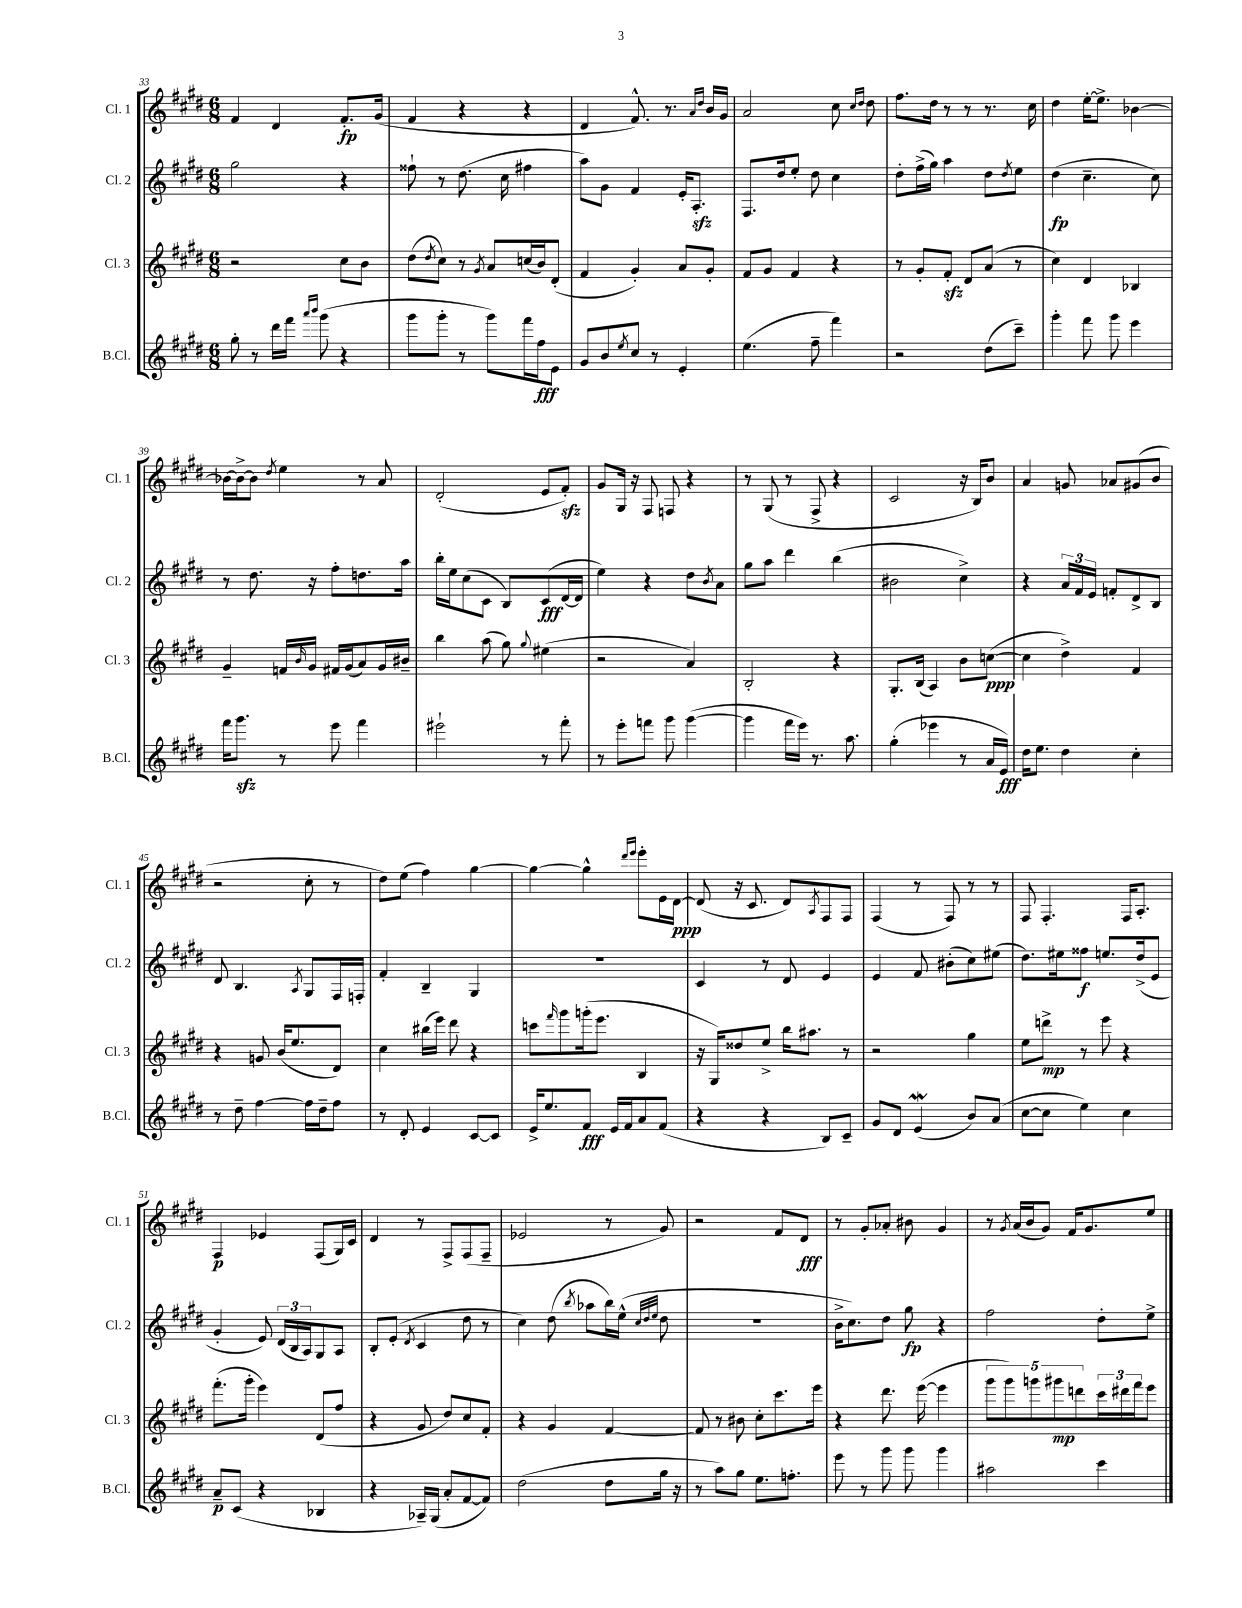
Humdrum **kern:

**kern	**kern	**kern	**kern
*staff4	*staff3	*staff2	*staff1
*clefG2	*clefG2	*clefG2	*clefG2
*k[f#c#g#d#]	*k[f#c#g#d#]	*k[f#c#g#d#]	*k[f#c#g#d#]
*M6/8	*M6/8	*M6/8	*M6/8
8gg#'	2r	2gg#	4f#
8r	.	.	.
16ddd#	.	.	4d#
16fff#	.	.	.
16qqaaa	.	.	.
16qqbbb	.	.	.
(8ggg#	.	.	.
4r	8cc#	4r	8.f#'
.	8b	.	.
.	.	.	(16g#
=	=	=	=
8ggg#	(8dd#	8ff##`	4f#
.	8qdd#	.	.
8ggg#'	8cc#)	8r	.
8r	8r	(8.dd#	4r
.	8qg#	.	.
8ggg#)	8a	.	.
.	.	16cc#	.
16fff#	(16cc	4ff#	4r
16ff#	16b)	.	.
8e	(8d#'	.	.
=	=	=	=
8g#	4f#	8aa)	4d#
8b	.	8g#	.
8qee	.	.	.
8cc#	4g#')	4f#	8.f#^^)
8r	.	.	.
.	.	.	8.r
4e'	8a	16e'	.
.	.	8.A'	.
.	.	.	16qqa
.	.	.	16qqdd#
.	8g#'	.	16b
.	.	.	16g#
=	=	=	=
(4.ee	8f#	8.F#	2a
.	8g#	.	.
.	.	16dd#	.
.	4f#	8ee'	.
8ff#~	.	8dd#	.
4fff#)	4r	4cc#	8cc#
.	.	.	16qqcc#
.	.	.	16qqdd#
.	.	.	8dd#
=	=	=	=
2r	8r	8dd#'	8.ff#
.	8g#'	(16ff#^	.
.	.	16gg#)	16dd#
.	8f#'	4aa	8r
.	8d#	.	8r
(8dd#	(8a	8dd#	8.r
.	.	8qdd#	.
8ccc#~)	8r	8ee	.
.	.	.	16cc#
=	=	=	=
4ggg#'	4cc#)	(4dd#	4dd#
8fff#	4d#	4.cc#~	[16ee'
.	.	.	8.ee^]
8ggg#	.	.	.
4eee	4B-	.	[4b-
.	.	8cc#)	.
=	=	=	=
16fff#	4g#~	8r	16b-_
8.ggg#	.	.	16b-^_
.	.	8.dd#	8b-]
.	.	.	8qdd#
8r	16f	.	4ee
.	16qqb	.	.
.	16g#	16r	.
8eee	16f#	8ff#'	.
.	(16g#	.	.
4fff#	8a)	8.dd	8r
.	16g#	.	8a
.	16b#~	16aa	.
=	=	=	=
2eee#`	4bb	16bb'	(2d#'
.	.	16ee	.
.	.	(8cc#	.
.	(8aa	8c#	.
.	8gg#)	8B)	.
.	8qqgg#	.	.
8r	(4ee#	(8c#	8e
8fff#'	.	[16d#	8f#')
.	.	16d#]	.
=	=	=	=
8r	2r	4ee)	8g#
8eee'	.	.	16G#
.	.	.	16r
8fff	.	4r	8F#
8ggg#	.	.	8F
([4ggg#	4a)	8dd#	4r
.	.	8qb	.
.	.	8a	.
=	=	=	=
4ggg#]	2B'	8gg#	8r
.	.	8aa	(8G#
16fff#	.	4ddd#	8r
16eee)	.	.	.
8.r	.	.	8F#^
.	4r	(4bb	4r
8.aa	.	.	.
=	=	=	=
(4gg#'	8.G#'	2b#	2c#
.	(16B	.	.
4eee-	4A)	.	.
8r	8b	4cc#^)	16r
.	.	.	16B)
16a	([8cc	.	8b
16e)	.	.	.
=	=	=	=
16dd#	4cc]	4r	4a
8.ee	.	.	.
4dd#	4dd#^)	24a	8g
.	.	24f#	.
.	.	24e	.
.	.	8f'	8a-
4cc#'	4f#	8d#^	(8g#
.	.	8B	8b
=	=	=	=
8r	4r	8d#	2r
8dd#~	.	4.B	.
[4ff#	8g	.	.
.	(16b	.	.
.	8.ee	.	.
.	.	8qA	.
16ff#]	.	8G#	8cc#'
16dd#~	.	.	.
8ff#	8d#)	16F#	8r
.	.	16F'	.
=	=	=	=
8r	4cc#	4f#'	8dd#)
8d#'	.	.	(8ee
4e	(16bb#	4B~	4ff#)
.	16eee)	.	.
.	8ddd#	.	.
[8c#	4r	4G#	[4gg#
8c#]	.	.	.
=	=	=	=
16e^	8ccc	2.r	4gg#_
8.ee	.	.	.
.	16qqfff#	.	.
.	8ggg#	.	.
8f#	(16ggg'	.	4gg#^^]
.	8.eee	.	.
16e	.	.	.
16f#	.	.	.
.	.	.	16qqddd#
.	.	.	16qqeee
8a	4B	.	8eee'
(8f#	.	.	16e
.	.	.	[16d#
=	=	=	=
4r	16r	4c#	(8d#]
.	16G#)	.	.
.	8dd##	.	16r
.	.	.	8.c#
4r	8ee^	8r	.
.	16bb	8d#	8d#)
.	8.aa#	.	.
.	.	.	8qA
8B)	.	4e	8F#
8c#~	8r	.	8F#
=	=	=	=
8g#	2r	4e	(4F#
8d#	.	.	.
(4e	.	8f#	8r
.	.	(8b#'	8F#)
8b)	4gg#	8cc#)	8r
(8a	.	(8ee#	8r
=	=	=	=
[8cc#	8ee	8.dd#)	8F#
8cc#]	8ddd^	.	4.F#'
.	.	16ee#	.
4ee)	8r	8ff##	.
.	8eee	8.ee	.
4cc#	4r	.	16F#
.	.	(16dd#^	8.A'
.	.	8e	.
=	=	=	=
8a~	(8.fff#'	4g#'	4F#
(8c#	.	.	.
.	16ggg#'	.	.
4r	4eee)	8e)	4e-
.	.	(24d#	.
.	.	24B	.
.	.	24A)	.
4B-	(8d#	8G#	(8F#
.	8ff#	8A	16G#)
.	.	.	16c#
=	=	=	=
4r	4r	8B'	4d#
.	.	(8e'	.
.	.	8qd#	.
16A-~)	8g#	4c#	8r
(16G#	.	.	.
8a'	8dd#)	.	8F#^
[8f#	8cc#	8dd#	(8F#
8f#])	8f#'	8r	8F#~
=	=	=	=
(2dd#	4r	4cc#)	2e-
.	4g#	(8dd#	.
.	.	8qbb	.
.	.	8aa-	.
8dd#	[4f#	16bb)	8r
.	.	(16ee^^	.
.	.	32qqcc#	.
.	.	32qqdd#	.
.	.	32qqee	.
16gg#	.	8dd#	8g#)
16r	.	.	.
=	=	=	=
8r	8f#]	2.r	2r
8aa)	8r	.	.
8gg#	8b#	.	.
8.ee	8cc#'	.	.
.	8.ccc#	.	8f#
8.ff'	.	.	.
.	.	.	8d#
.	16eee	.	.
=	=	=	=
8eee	4r	16b^	8r
.	.	8.cc#)	.
8r	.	.	8g#'
8ggg#	8.ddd#	8dd#	8a-'
8ggg#	.	8gg#	8b#
.	([16eee	.	.
4ggg#	4eee]	4r	4g#
=	=	=	=
2aa#	10ggg#	2ff#	8r
.	10ggg#)	.	.
.	.	.	8qg#
.	.	.	(16a
.	.	.	16b
.	10ggg	.	.
.	.	.	8g#)
.	10ggg#	.	.
.	.	.	16f#
.	10ddd	.	.
.	.	.	8.g#
4ccc#	24ccc#	8dd#'	.
.	24ddd#	.	.
.	24fff#	.	.
.	8eee	8ee^	8ee
==	==	==	==
*-	*-	*-	*-
